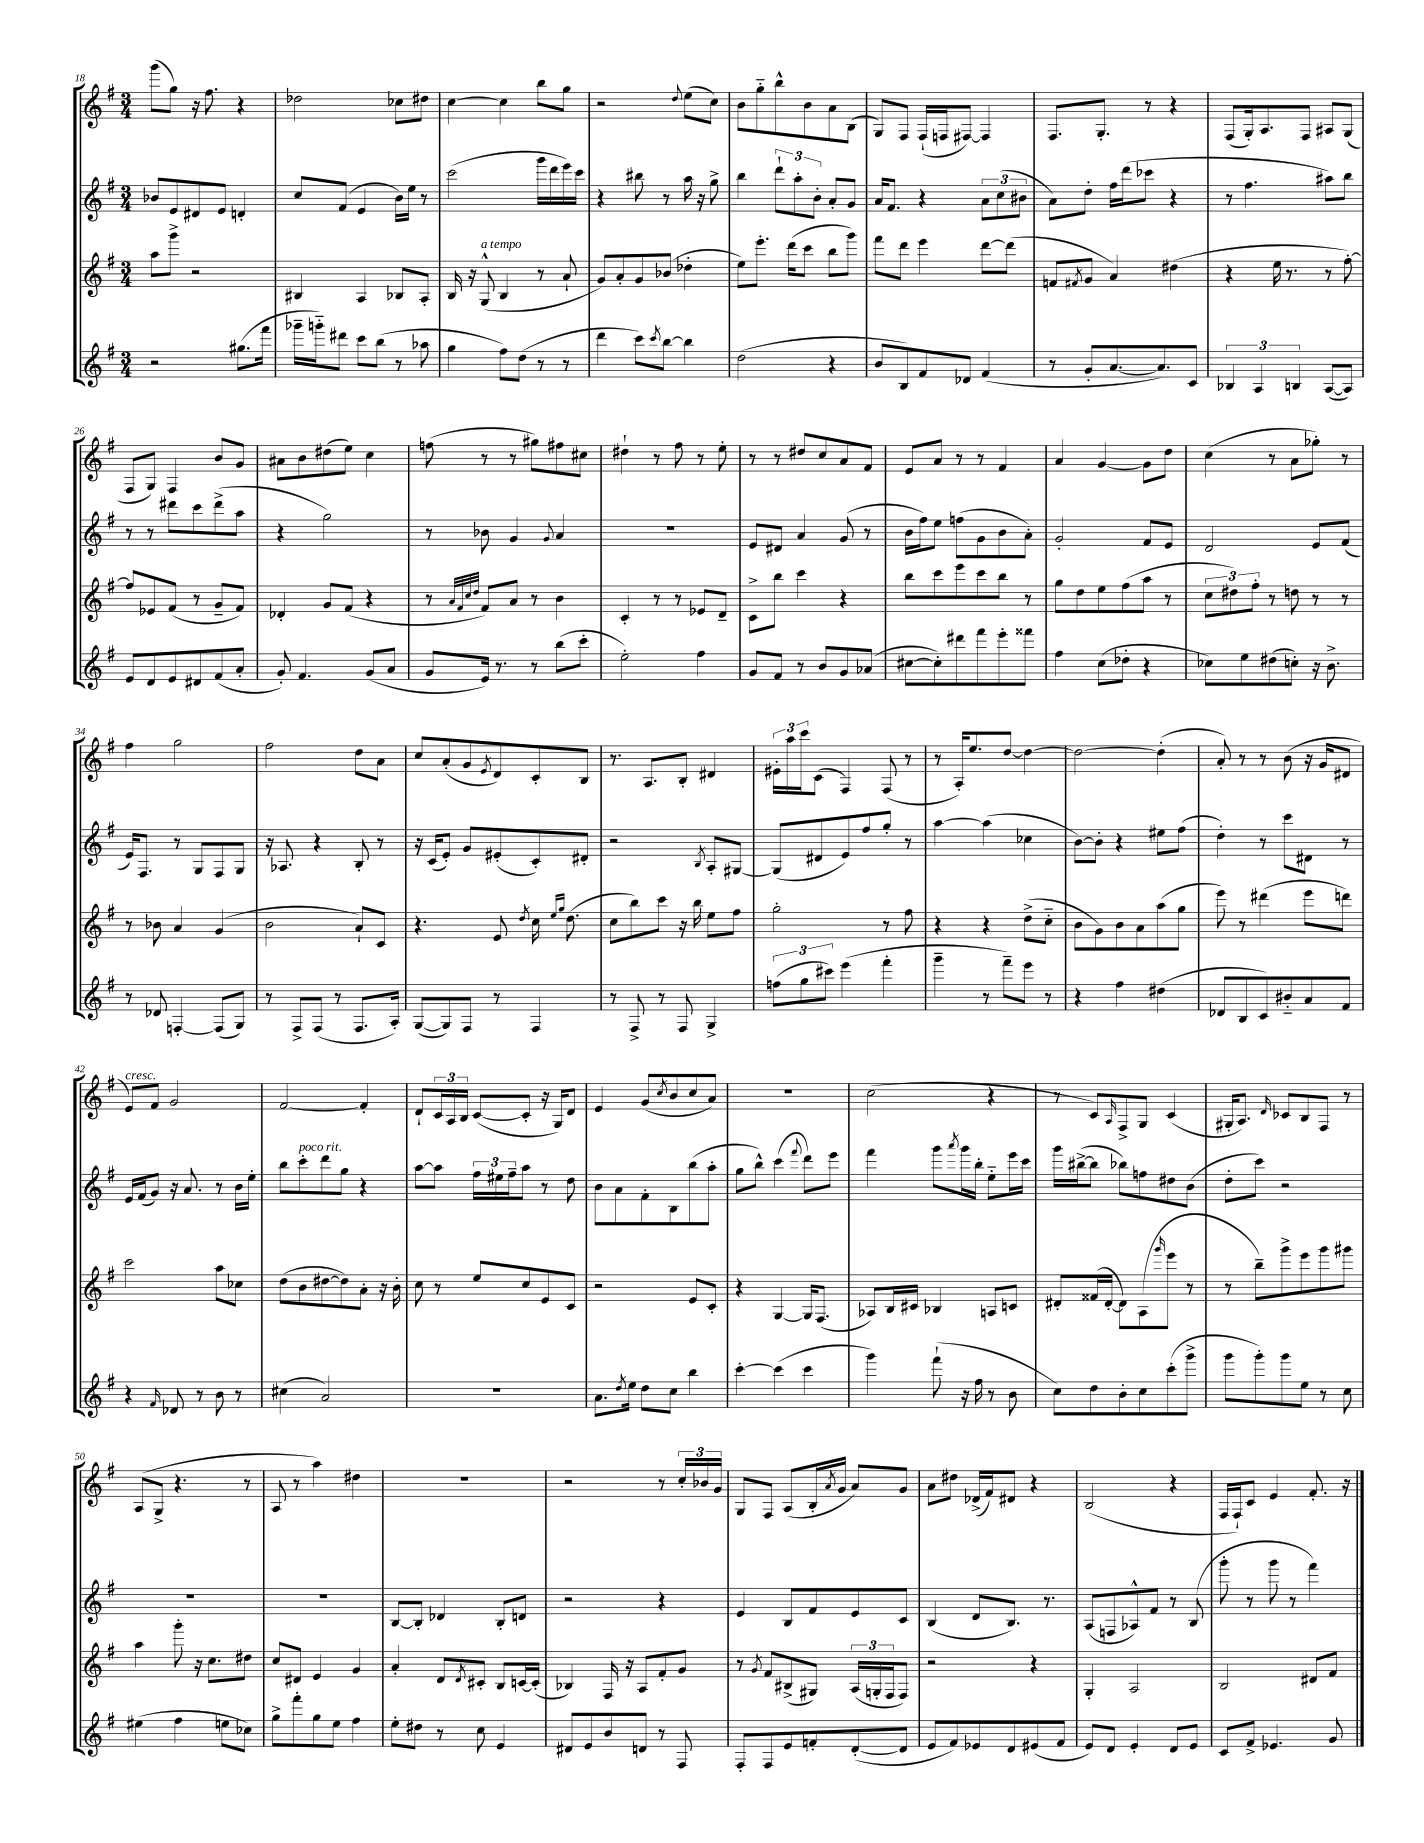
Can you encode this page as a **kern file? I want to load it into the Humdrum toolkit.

**kern	**kern	**kern	**kern
*part4	*part3	*part2	*part1
*staff4	*staff3	*staff2	*staff1
*clefG2	*clefG2	*clefG2	*clefG2
*k[f#]	*k[f#]	*k[f#]	*k[f#]
*M3/4	*M3/4	*M3/4	*M3/4
=18	=18	=18	=18
2r	8aa\L	8b-X/L	(8ggg\L
.	8ggg^\J	8e/	8gg\J)
.	2r	8d#X/	16r
.	.	.	8.ff#\
.	.	8e/J	.
(8.gg#X\L	.	4dn'/	4r
16fff#\Jk	.	.	.
=19	=19	=19	=19
16ggg-X~\LL	4B#X/	8cc/L	2dd-X\
16gggn\J)	.	.	.
8ddd#X\J	.	(8f#/J	.
8ccc\L	4A/	4e/	.
(8bb\J	.	.	.
8r	8B-X/L	16b\LL)	8cc-X\L
.	.	16ee\JJ	.
8aa-X\	8A'/J	8r	8dd#X\J
=20	=20	=20	=20
4gg\	16B/	(2ccc\	[4cc\
.	16r	.	.
!	!LO:TX:a:i:t=a tempo	!	!
.	(8G^^/	.	.
8ff#\L)	4B/	.	4cc\]
(8dd\J	.	.	.
8r	8r	16ggg\LL	8bb\L
.	.	16ddd\	.
8r	8a`/	16eee\)	8gg\J
.	.	16ccc\JJ	.
=21	=21	=21	=21
4ddd\	8g/L)	4r	2r
.	8a'/	.	.
8ccc\L)	8g/	8bb#X\	.
8qccc/	.	.	.
[8bb\J	(8b-X/J	8r	.
.	.	.	8qqdd/
4bb\]	4dd-X'\	16aa\	(8ee\L
.	.	16r	.
.	.	8gg^\	8cc\J)
=22	=22	=22	=22
(2dd\	8ee\L)	4bb\	8b\L
.	8.eee'\J	.	8gg\
.	.	12ddd`\L	8bb^^\
.	(16ddd\KL	.	.
.	.	12aa'\	.
.	8ccc\J	.	8b\
.	.	12b'\J	.
4r	8bb\L	8a'/L	8a\
.	8ggg\J)	8g/J	(8B\J
=23	=23	=23	=23
8b/L	8fff#\L	16a/KL	8G/L)
.	.	8.f#/J	.
8B/)	8ddd\J	.	8F#/J
8f#/	4eee\	4r	(16F#`/LL
.	.	.	16Fn/J
8d-X/J	.	.	[8F#X/J)
(4f#/	[8ddd\L	12a\L	4F#/]
.	.	(12cc\	.
.	(8ddd\J]	.	.
.	.	12b#X\J	.
=24	=24	=24	=24
8r	8fn/L	8a\L)	8.F#/L
.	8qf#X/	.	.
8g'/L	8g/J	8dd'\J	.
.	.	.	8.G'/J
[8.a/	4a/)	16ff#\LL	.
.	.	(16ddd\J	.
.	.	8ccc-X\J	8r
8.a/])	.	.	.
.	(4dd#X\	4r	4r
8c/J	.	.	.
=25	=25	=25	=25
6B-X/	4r	8r	(8F#/L
.	.	4.ff#\	16G'/k)
6A/	.	.	.
.	.	.	8.A/
.	16ee\	.	.
.	8.r	.	.
6Bn/	.	.	.
.	.	.	8F#/J
([8A/L	8r	8aa#X\L)	8A#X/L
8A/J])	[8ff#'\)	8bb\J	(8G/J
!!LO:LB:g=z
=26	=26	=26	=26
8e/L	8ff#/L]	8r	8F#/L
8d/	8e-X/	8r	8G/J)
8e/	(8f#/J	8ddd#X\L	4F#/
8d#X/	8r	8ccc\	.
(8f#/	8g~/L	(8ddd#^\	8b/L
8a'/J	8f#/J)	8aa\J	8g/J
=27	=27	=27	=27
8g'/)	4d-X'/	4r	8a#X\L
4.f#/	.	.	8b\
.	8g/L	2gg\)	(8dd#X\
.	(8f#/J	.	8ee\J)
(8g/L	4r	.	4cc\
8a/J	.	.	.
=28	=28	=28	=28
8g/L	8r	8r	(8ffn\
.	32qqa/LLL	.	.
.	32qqf#/	.	.
.	32qqcc/	.	.
.	32qqdd/JJJ	.	.
16e/Jk)	8f#/L)	8b-X\	8r
8.r	.	.	.
.	8a/J	4g/	8r
8r	8r	.	8gg#X\L)
.	.	8qqg/	.
(8bb\L	4b\	4a/	8ff#X\
8ccc'\J	.	.	8cc#X\J
=29	=29	=29	=29
2ee'\)	4c'/	2.r	4dd#X`\
.	8r	.	8r
.	8r	.	8ff#\
4ff#\	8e-X/L	.	8r
.	8d~/J	.	8ee'\
=30	=30	=30	=30
8g/L	8c^\L	8e/L	8r
8f#/J	8bb\J	8d#X/J	8r
8r	4ccc\	4a/	8dd#X/L
8b/L	.	.	8cc/
8g/	4r	(8g/	8a/
(8a-X/J	.	8r	8f#/J
=31	=31	=31	=31
[8cc#X\L	8bb\L	16b\LL	8e/L
.	.	16ff#\J)	.
8cc#'\])	8ccc\	8ee\J	8a/J
8ddd#X\	8eee\	(8ffn\L	8r
8fff#\	8ccc\	8g\	8r
8eee'\	8bb\J	8b\	4f#/
8fff##X\J	8r	8a'\J)	.
=32	=32	=32	=32
4ff#\	8gg\L	2g'/	4a/
.	8dd\	.	.
(8cc\L	8ee\	.	[4g/
8dd-X'\J	(8ff#\	.	.
4r	8aa\J	8f#/L	8g\L]
.	8r	8e/J	8dd\J
=33	=33	=33	=33
8cc-X\L)	12cc\L	2d/	(4cc\
.	12dd#X\)	.	.
8ee\	.	.	.
.	12ff#'\J	.	.
(8dd#X\	8r	.	8r
8ccn'\J)	8ddn\	.	8a\L
16r	8r	8e/L	8gg-X'\J)
8.b^\	.	.	.
.	8r	(8f#/J	8r
!!LO:LB:g=z
=34	=34	=34	=34
8r	8r	16e/KL)	4ff#\
.	.	8.F#/J	.
8d-X/	8b-X\	.	.
[4Fn'/	4a/	8r	2gg\
.	.	8G/L	.
(8F/L]	(4g/	8F#/	.
8G/J)	.	8G/J	.
=35	=35	=35	=35
8r	2b\	16r	2ff#\
.	.	8.A-X/	.
8F#^/L	.	.	.
(8F#/J	.	4r	.
8r	.	.	.
8.F#/L	8a`/L)	8B'/	8dd\L
.	8c/J	8r	8a\J
16A'/Jk)	.	.	.
=36	=36	=36	=36
([8G/L	4.r	16r	8cc/L
.	.	(16c/KL	.
8G/])	.	8e'/J)	(8a'/
8F#/J	.	8g/L	8g/
.	.	.	8qe/
8r	8e/	(8e#X'/	8d/)
.	8qdd/	.	.
4F#/	16cc\	8c'/)	8c'/
.	16qqee/LL	.	.
.	16qqgg/JJ	.	.
.	(8.dd\	.	.
.	.	8d#X'/J	8B/J
=37	=37	=37	=37
8r	8cc\L	2r	8.r
8F#^/	8bb\)	.	.
.	.	.	8.A/L
8r	8ccc\J	.	.
8F#/	16r	.	8B'/J
.	16bb\	.	.
.	.	8qB/	.
4G^/	8ee\L	8A'/L	4d#X/
.	8ff#\J	[8G#X/J	.
=38	=38	=38	=38
(12ffn\L	2gg'\	(8G#/L]	24e#X'\LL
.	.	.	24aa\
12gg\	.	.	24ccc\J
.	.	8d#X/	(8c\J
12ccc#X\J)	.	.	.
(4eee\	.	8e/)	4F#/)
.	.	8ff#/	.
4fff#'\	8r	8gg'/J	(8F#/
.	8ff#\	8r	8r
=39	=39	=39	=39
4ggg~\	4r	[4aa\	8r
.	.	.	16A'/KL)
.	.	.	8.ee/
8r	4r	(4aa\]	.
8fff#~\L)	.	.	[8dd/J
8eee\J	(8dd^\L	4cc-X\	4dd\_
8r	8cc\J	.	.
=40	=40	=40	=40
4r	8b\L	[8b\L)	2dd\_
.	8g\)	8b'\J]	.
4ff#\	8b\	4r	.
.	8a\	.	.
(4dd#X\	(8aa\	8ee#X\L	(4dd'\]
.	8gg\J	(8ff#\J	.
=41	=41	=41	=41
8d-X/L	8eee\)	4dd'\)	8a'/)
8B/	8r	.	8r
8c/)	(4ddd#X\	8r	8r
8b#X/	.	8ccc\L	(8b\
8a/	8eee\L	8d#X\J	16r
.	.	.	16g/KL
8f#/J	8dddn\J)	8r	8d#X/J
!!LO:LB:g=z
=42	=42	=42	=42
!	!	!	!LO:TX:a:i:t=cresc.
4r	2ccc\	16e/LL	8e/L)
.	.	(16f#/J	.
.	.	8g/J)	8f#/J
16qqf#/	.	.	.
8d-X/	.	16r	2g/
.	.	8.a/	.
8r	.	.	.
8b\	8aa\L	8r	.
8r	8cc-X\J	16b\LL	.
.	.	16ee'\JJ	.
=43	=43	=43	=43
(4cc#X\	(8dd\L	8bb\L	[2f#/
!	!	!LO:TX:a:i:t=poco rit.	!
.	8b\	8ccc'\	.
2a/)	[8dd#X\	8ddd\	.
.	8dd#\])	8gg\J	.
.	8a'\J	4r	4f#'/]
.	16r	.	.
.	16b'\	.	.
=44	=44	=44	=44
2.r	8cc\	[8aa\L	8d`/L
.	8r	8aa\J]	24c/L
.	.	.	24A/
.	.	.	24B/JJ
.	8ee/L	24ff#\LL	([8c/L
.	.	24ee#X\	.
.	.	24ff#~\J	.
.	8cc/	8aa\J	8c'/J]
.	8e/	8r	16r
.	.	.	16G/KL)
.	8c/J	8dd\	8d/J
=45	=45	=45	=45
8.a\L	2r	8b\L	4e/
.	.	8a\	.
8qdd/	.	.	.
16ee\Jk	.	.	.
8dd\L	.	8f#'\	(8g/L
.	.	.	8qcc/
8cc\J	.	8B\	8b/
4bb\	8e/L	(8bb\	8cc/
.	8c'/J	8aa'\J	8a/J)
=46	=46	=46	=46
[4ccc'\	4r	8gg\L	2.r
.	.	8bb^^\J)	.
(4ccc\]	[4G/	(4ccc\	.
.	.	8qqfff#/	.
4ccc\	16G/KL]	8ddd\L)	.
.	(8.F#/J	.	.
.	.	8eee\J	.
=47	=47	=47	=47
4ggg\)	8A-X/L)	4fff#\	(2cc\
.	16B/L	.	.
.	16c#X/JJ	.	.
(8fff#`\	4B-X/	8ggg\L	.
.	.	8qaaa/	.
16r	.	16ggg\L	.
16ff#\	.	16bb'\JJ	.
8r	8An/L	8ee\L	4r
8b\	8cn/J	16eee\L	.
.	.	16ccc\JJ	.
=48	=48	=48	=48
8cc\L)	8d#X'/L	16ggg\LL	8r
.	.	([16bb#X^\J	.
8dd\	(16f##X/L	8bb#\J]	8c/L)
.	[16d#'/JJ	.	.
.	.	.	16qqA/
8b'\	8d#\L])	8bb-X\L)	8F#^/
8cc\	(8A\	8ffn\	8G/J
.	16qqggg/	.	.
(8ccc'\	8eee\J	8dd#X\	(4c/
8ggg^\J	8r	(8b\J	.
=49	=49	=49	=49
8ggg\L	8r	8dd'\L	16G#X'/KL
.	.	.	8.A/J)
8ggg'\)	8bb~\L)	8ccc\J)	.
.	.	.	16qqd/
8ggg\	8ggg^\	2r	8c-X/L
8ee\J	8eee\	.	8B/
8r	8ggg\	.	8F#/J
8cc\	8ggg#X\J	.	8r
!!LO:LB:g=z
=50	=50	=50	=50
(4ee#X\	4aa\	2.r	(8A/L
.	.	.	8G^/J
4ff#\	8ggg'\	.	4.r
.	16r	.	.
.	8.cc\L	.	.
8een\L	.	.	.
8cc-X\J)	8dd#X\J	.	8r
=51	=51	=51	=51
8gg^\L	8cc/L	2.r	8A/
8fff#'\	8d#X/J	.	8r
8gg\	4e/	.	4aa\)
8ee\J	.	.	.
4ff#\	4g/	.	4dd#X\
=52	=52	=52	=52
8ee'\L	4a'/	[8B/L	2.r
8dd#X\J	.	8B'/J]	.
8r	8d/L	4d-X/	.
.	8qd/	.	.
8cc\	8c#X'/J	.	.
4e/	8B/L	8B'/L	.
.	[16cn/L	8dn/J	.
.	(16c'/JJ]	.	.
=53	=53	=53	=53
8d#X/L	4B-X/)	2r	2r
8e/	.	.	.
8b/	16F#/	.	.
.	16r	.	.
8dn/J	8A/L	.	.
8r	8f#'/	4r	8r
8F#/	8g/J	.	24cc'/LL
.	.	.	24b-X/
.	.	.	24g/JJ
=54	=54	=54	=54
8F#'/L	8r	4e/	8G/L
.	8qg/	.	.
8F#/	8f#/L	.	8F#/J
8e/	(8B#X^/	8B/L	(8A/L
8fn'/	8G#X/J)	8f#/	16B'/L
.	.	.	8qa/
.	.	.	16g/JJ
([8d'/	(24A/LL	8e/	8a/L)
.	24Gn'/	.	.
.	24F#/J	.	.
8d/J]	8F#/J)	8c/J	8g/J
=55	=55	=55	=55
8e/L	2r	(4B/	8a\L
8f#/)	.	.	8dd#X\J
8e-X/	.	8d/L	(16d-X^/LL
.	.	.	16f#/J)
8d/	.	8.B/J)	8d#X/J
(8e#X/	4r	.	4r
.	.	8.r	.
8f#/J	.	.	.
=56	=56	=56	=56
8e/L)	4G'/	(8A/L	(2B/
8d/J	.	8Fn/	.
4e'/	2A/	8A-X^^/)	.
.	.	8f#/J	.
8d/L	.	8r	4r
8e/J	.	(8B/	.
=57	=57	=57	=57
8c/L	2B/	8ggg'\	16F#/LL
.	.	.	16F#`/J)
8f#^/J	.	8r	8c/J
4.e-X/	.	8ggg\	4e/
.	.	8r	.
.	8d#X/L	4fff#\)	8.f#'/
8g/	8f#/J	.	.
.	.	.	16r
==	==	==	==
*-	*-	*-	*-
